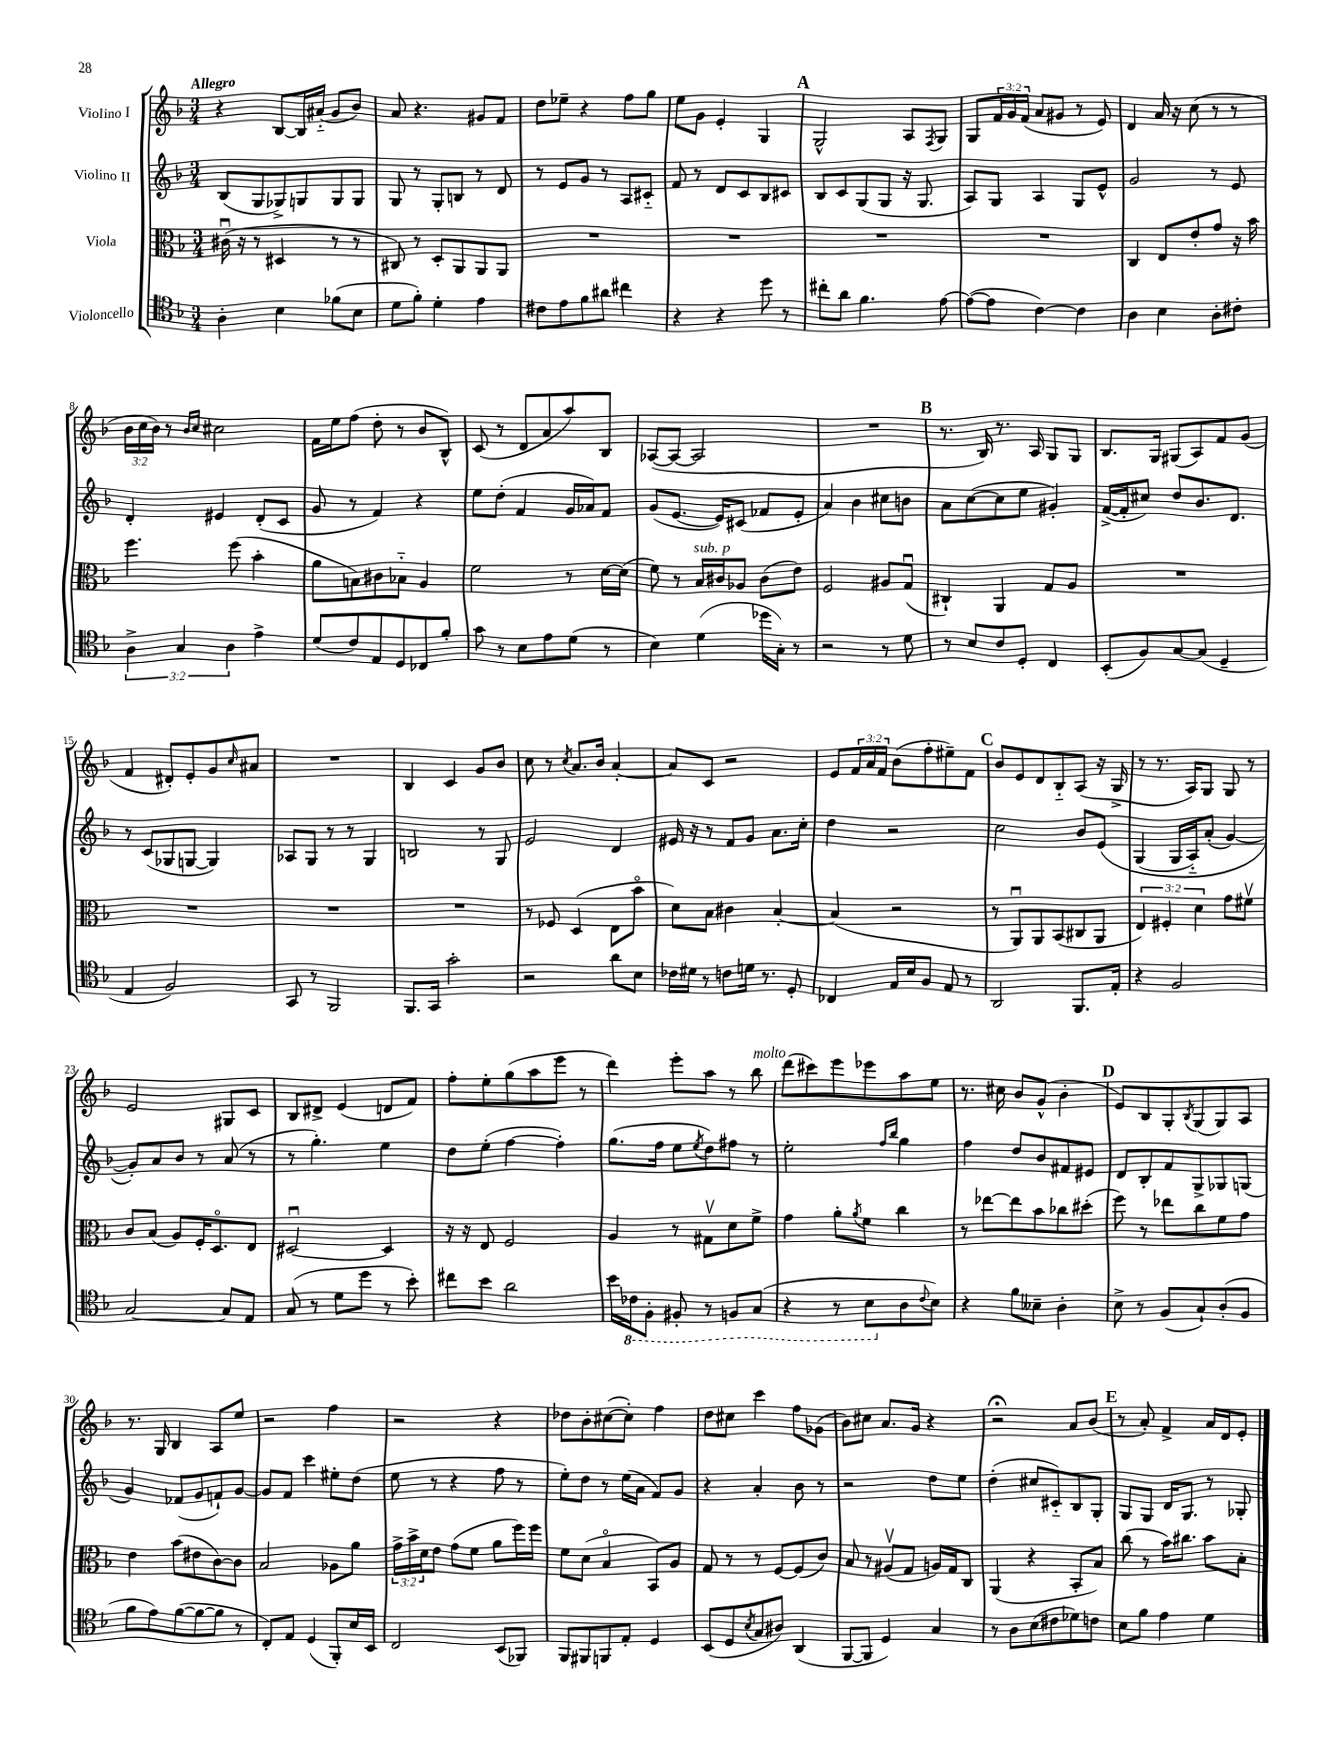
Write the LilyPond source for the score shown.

<<
\new StaffGroup <<
\new Staff = "s0" \with { instrumentName = "Violino I" } {
    \clef treble \key f \major \numericTimeSignature \time 3/4 \override Staff.TupletNumber.text = #tuplet-number::calc-fraction-text \tempo "Allegro"
    r4 bes8~ bes16 ais'16-_( g'8 bes'8) |
    a'8 r4. gis'8 f'8 |
    d''8 ees''8-- r4 f''8 g''8 |
    e''8 g'8 e'4-. g4 |
    \mark \markup { \bold "A" } g2-^ a8 \acciaccatura { f8 } g8 |
    g8 \tuplet 3/2 { f'16 g'16 f'16( } a'8 gis'8 r8 e'8) |
    d'4 a'16 r16 c''8( r8 r8 |
    \tuplet 3/2 { bes'16 c''16 bes'16) } r8 \grace { bes'16 c''16 } cis''2 |
    f'16 e''16 f''8( d''8-. r8 bes'8 bes8-^) |
    c'8( r8 d'8 a'8 a''8) bes8 |
    aes8~( aes8~ aes2 |
    R2. |
    \mark \markup { \bold "B" } r8. bes16) r8. a16 g8 g8 |
    bes8. g16 gis8( a8) f'8 g'8( |
    f'4 dis'8-.) e'8-. g'8 \grace { c''16 } ais'8 |
    R2. |
    bes4 c'4 g'8 bes'8 |
    c''8 r8 \acciaccatura { c''8 } a'8. bes'16 a'4~-. |
    a'8 c'8 r2 |
    e'8 \tuplet 3/2 { f'16 a'16 f'16 } bes'8( f''8-. eis''8--) f'8 |
    \mark \markup { \bold "C" } bes'8 e'8 d'8 bes8-_ a8( r16 g16-> |
    r8 r8. a16) g8 g8 r8 |
    e'2 gis8 c'8 |
    bes8 dis'8-> e'4( d'8 f'8) |
    f''8-. e''8-. g''8( a''8 e'''8 r8 |
    d'''4) e'''8-. a''8 r8 bes''8^\markup { \italic "molto" } |
    d'''8( cis'''8) e'''8 ees'''8 a''8 e''8 |
    r8. cis''16 bes'8 g'8-^( bes'4-. |
    \mark \markup { \bold "D" } e'8) bes8 g8-. \acciaccatura { bes8 } g8( g8) a8 |
    r8. g16 bes4 a8 e''8 |
    r2 f''4 |
    r2 r4 |
    des''8 bes'8-. cis''8~( cis''8-.) f''4 |
    d''8 cis''8 c'''4 f''8 ges'8( |
    bes'8) cis''8 a'8. g'16 r4 |
    r2\fermata a'8 bes'8( |
    \mark \markup { \bold "E" } r8 a'8-.) f'4-> a'16 d'16 e'8-. \bar "|." |
}
\new Staff = "s1" \with { instrumentName = "Violino II" } {
    \clef treble \key f \major \numericTimeSignature \time 3/4
    bes8( g8 ges8->) g8 g8 g8 |
    g8 r8 g8-. b8 r8 d'8 |
    r8 e'8 g'8 r8 a8 cis'8-_ |
    f'8 r8 d'8 c'8 bes8 cis'8 |
    \mark \markup { \bold "A" } bes8 c'8 g8( g8 r16 g8. |
    a8) g8 a4 g8 e'8-^ |
    g'2 r8 e'8 |
    d'4-. eis'4 d'8-.( c'8 |
    g'8 r8 f'4) r4 |
    e''8 d''8-.( f'4 g'16 aes'16) f'8 |
    g'8( e'8.~ e'16) cis'8( fes'8 e'8-. |
    a'4) bes'4 cis''8 b'8 |
    \mark \markup { \bold "B" } a'8 c''8~( c''8 e''8 gis'4-.) |
    f'16~->( f'16-. cis''8) d''8 bes'8. d'8. |
    r8 c'8( ges8 g8~ g4) |
    aes8 g8 r8 r8 g4 |
    b2 r8 g8 |
    e'2 d'4 |
    eis'16 r16 r8 f'8 g'8 a'8. c''16-. |
    d''4 r2 |
    \mark \markup { \bold "C" } c''2 bes'8 e'8\( |
    g4( g16 a16-_) a'8-.( g'4~) |
    g'8-.\) a'8 bes'8 r8 a'8( r8 |
    r8 g''4.-.) e''4 |
    d''8 e''8-.( f''4~ f''4-.) |
    g''8.( f''16 e''8 \acciaccatura { e''8 } d''8) fis''8 r8 |
    e''2-. \grace { f''16 bes''16 } g''4 |
    f''4 d''8 bes'8 fis'8 eis'8 |
    \mark \markup { \bold "D" } d'8 bes8-. f'8 g8-> ges8 g8( |
    g'4) fes'8( g'8 f'8-!) g'8~ |
    g'8 f'8 c'''4 eis''8-. d''8( |
    e''8 r8 r4 f''8 r8 |
    e''8-.) d''8 r8 e''16( a'16 f'8) g'8 |
    r4 a'4-. bes'8 r8 |
    r2 d''8 e''8 |
    d''4-.( cis''8 cis'8-_) bes8 g8-. |
    \mark \markup { \bold "E" } g8 g8 d'16 g8. r8 ges8-. \bar "|." |
}
\new Staff = "s2" \with { instrumentName = "Viola" } {
    \clef alto \key f \major \numericTimeSignature \time 3/4 \override Staff.TupletNumber.text = #tuplet-number::calc-fraction-text
    cis'16\downbow( r16 r8 dis4 r8 r8 |
    cis8) r8 d8-. a,8 a,8 a,8 |
    R2. |
    R2. |
    \mark \markup { \bold "A" } R2. |
    R2. |
    c4 e8 e'8-. g'8 r16 bes'16 |
    f''4. f''8( bes'4-. |
    a'8 b8) cis'8 bes8-_ a4 |
    f'2 r8 d'16~ d'16( |
    f'8) r8 bes16^\markup { \italic "sub. p" } cis'16 aes8 cis'8( e'8) |
    f2 ais8 g8\downbow( |
    \mark \markup { \bold "B" } cis4-!) a,4 g8 a8 |
    R2. |
    R2. |
    R2. |
    R2. |
    r8 fes8 d4( e8 bes'8\flageolet |
    d'8) bes8 cis'4 bes4~-. |
    bes4( r2 |
    \mark \markup { \bold "C" } r8 a,8\downbow) a,8 bes,8( cis8 a,8 |
    \tuplet 3/2 { e4) fis4-. d'4 } g'8 fis'8\upbow |
    c'8 bes8( a8) f16-. d8.\flageolet e8 |
    dis2~\downbow dis4 |
    r16 r16 e8 f2 |
    a4 r8 gis8\upbow d'8 f'8-> |
    g'4 a'8-. \acciaccatura { a'8 } f'8 c''4 |
    r8 ees''8~ ees''8 bes'8 ces''8 dis''8-.( |
    \mark \markup { \bold "D" } f''8) r8 ees''8 c''8 f'8 g'8 |
    e'4 bes'8( eis'8 c'8~) c'8 |
    bes2 aes8 a'8 |
    \tuplet 3/2 { g'16-> bes'16-> d'16 } e'8 g'8( f'8 a'8 f''16) f''16 |
    f'8 d'8( bes4\flageolet bes,8) a8 |
    g8 r8 r8 f8~ f8( c'8) |
    bes8 r8 ais8\upbow( g8 a16) g16 c8 |
    a,4( r4 bes,8-. bes8) |
    \mark \markup { \bold "E" } c''8( r8 bes'16) cis''8. bes'8 bes8-. \bar "|." |
}
\new Staff = "s3" \with { instrumentName = "Violoncello" } {
    \clef tenor \key f \major \numericTimeSignature \time 3/4 \override Staff.TupletNumber.text = #tuplet-number::calc-fraction-text
    a4-. bes4 fes'8( bes8 |
    d'8 f'8-.) d'4-. e'4 |
    cis'8 e'8 f'8 ais'8 cis''4 |
    r4 r4 d''8 r8 |
    \mark \markup { \bold "A" } cis''8-. a'8 f'4. e'8~ |
    e'8~( e'8 c'4~) c'4 |
    a4 bes4 a8-. cis'8-. |
    \tuplet 3/2 { a4-> g4 a4 } e'4-> |
    d'8( c'8) e8 d8 ces8 f'8-. |
    g'8 r8 bes8 e'8 d'8( r8 |
    bes4) d'4( des''16 g16-.) r8 |
    r2 r8 d'8 |
    \mark \markup { \bold "B" } r8 bes8 c'8 d8-. c4 |
    bes,8-.( f8) g8~ g8( d4-- |
    e4 f2) |
    g,8 r8 f,2 |
    f,8. g,16 g'2-. |
    r2 a'8 bes8 |
    ces'16 dis'16 r8 c'8 d'16 r8. d8-. |
    ces4 e16 bes16 f8 e8 r8 |
    \mark \markup { \bold "C" } a,2 f,8. e16-. |
    r4 f2 |
    g2~ g8 e8 |
    g8( r8 d'8 d''8 r8 bes'8-.) |
    cis''8 bes'8 a'2 |
    bes'16 \ottava #-1 ces16 f,8-. fis,8-. r8 f,8 g,8( |
    r4 r8 bes,8 \ottava #0 a8 \appoggiatura { c'8 } bes8) |
    r4 f'8 beses8-- a4-. |
    \mark \markup { \bold "D" } bes8-> r8 f8( g8-!) a8-.( f8 |
    f'8 e'8) f'8~( f'8~ f'8 r8 |
    c8-.) e8 d4( f,8-.) bes16 bes,16 |
    c2 bes,8( fes,8) |
    f,8 fis,8 f,8 e8-. d4 |
    bes,8( d8 \acciaccatura { bes8 } g8 ais8) a,4( |
    f,8~ f,8 d4) g4 |
    r8 a8 bes8( cis'8 des'8) c'8 |
    \mark \markup { \bold "E" } bes8 f'8 e'4 d'4 \bar "|." |
}
>>
>>
